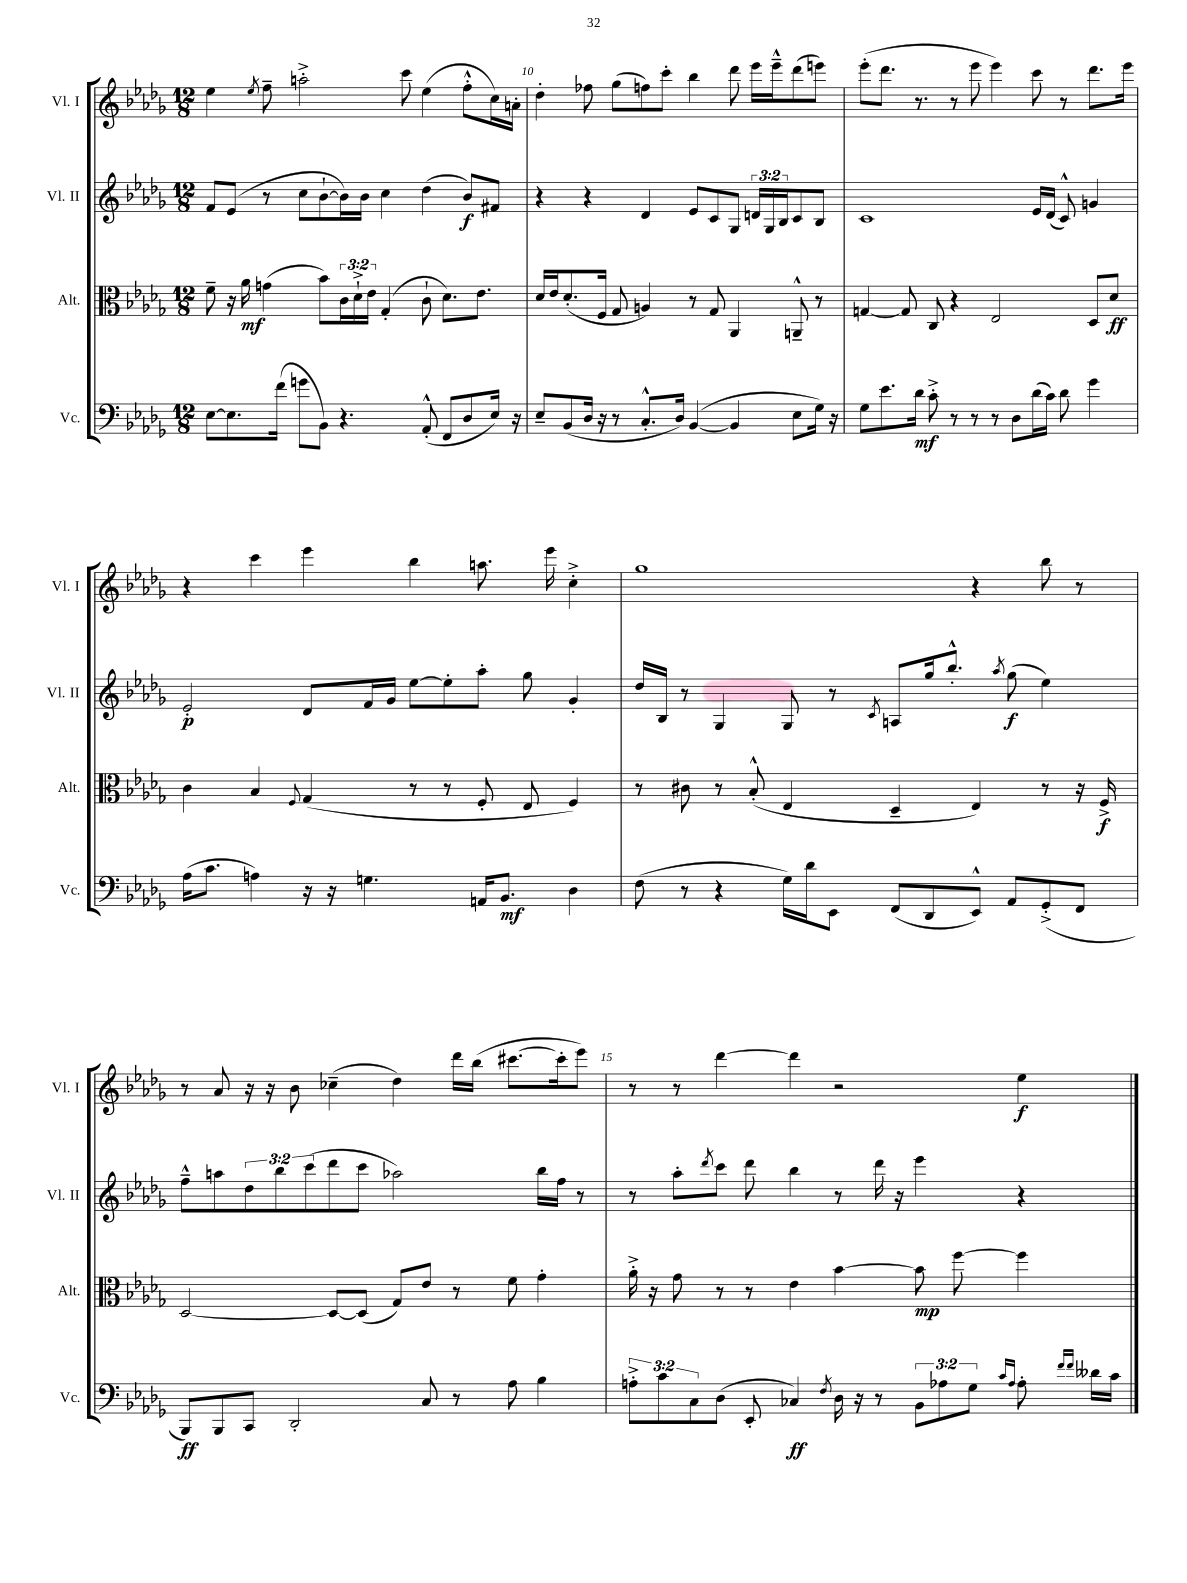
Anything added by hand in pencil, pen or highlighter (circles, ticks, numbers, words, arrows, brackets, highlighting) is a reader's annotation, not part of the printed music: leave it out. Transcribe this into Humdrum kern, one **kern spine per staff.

**kern	**kern	**kern	**kern
*staff4	*staff3	*staff2	*staff1
*clefF4	*clefC3	*clefG2	*clefG2
*k[b-e-a-d-g-]	*k[b-e-a-d-g-]	*k[b-e-a-d-g-]	*k[b-e-a-d-g-]
*M12/8	*M12/8	*M12/8	*M12/8
[8E-	8f~	8f	4ee-
8.E-]	16r	(8e-	.
.	16a-	.	.
.	.	.	8qee-
.	(4g	8r	8ff~
(16f	.	.	.
8g	.	8cc	2aa'^
8BB-)	8b-)	[8b-`	.
4.r	24c	16b-])	.
.	24d-`^	.	.
.	.	16b-	.
.	24e-	.	.
.	(4G-'	4cc	.
.	.	.	8ccc
(8AA-'^^	8c`	(4dd-	(4ee-
8FF	8.d-)	.	.
8D-	.	8b-)	8ff'^^
.	8.e-	.	.
16E-)	.	8f#	16cc)
16r	.	.	16a'
=	=	=	=
8E-~	16d-	4r	4dd-'
.	16e-	.	.
(8BB-	(8.d-'	.	.
16D-	.	4r	8ff-
16r	16F	.	.
8r	8G-	.	(8gg-
8.C'^^	4A)	4d-	8ff)
.	.	.	8ccc'
16D-)	.	.	.
([4BB-	8r	8e-	4bb-
.	8G-	8c	.
4BB-]	4AA-	8G-	8ddd-
.	.	24d	16eee-
.	.	24G-	.
.	.	.	16eee-~^^
.	.	24B-	.
8E-	8AA~^^	8c	(8ddd-
16G-)	8r	8B-	8eee)
16r	.	.	.
=	=	=	=
8G-	[4G	1c	(8eee-'
8.e-	.	.	8.ddd-
.	8G]	.	.
16d-	.	.	8.r
8c'^	8C	.	.
8r	4r	.	8r
8r	.	.	8eee-
8r	2E-	.	4eee-)
8D-	.	.	.
(16d-	.	16e-	8ccc
16c)	.	(16d-	.
8d-	.	8c^^)	8r
4g-	8D-	4g	8.ddd-
.	8d-	.	.
.	.	.	16eee-
=	=	=	=
(16A-	4c	2e-'	4r
8.c	.	.	.
4A)	4B-	.	4ccc
.	8qqF	.	.
16r	(4G-	8d-	4eee-
16r	.	.	.
4.G	.	16f	.
.	.	16g-	.
.	8r	[8ee-	4bb-
.	8r	8ee-']	.
16AA	8F'	8aa-'	8.aa
8.BB-	.	.	.
.	8E-	8gg-	.
.	.	.	16eee-
4D-	4F)	4g-'	4cc'^
=	=	=	=
(8F	8r	16dd-	1gg-
.	.	16B-	.
8r	8c#	8r	.
4r	8r	4G-	.
.	(8B-'^^	.	.
16G-)	4E-	8G-	.
16d-	.	.	.
8EE-	.	8r	.
.	.	8qc	.
(8FF	4D-~	8A	.
8DD-	.	16gg-	.
.	.	8.bb-'^^	.
8EE-^^)	4E-)	.	4r
.	.	8qaa-	.
8AA-	.	(8gg-	.
(8GG-'^	8r	4ee-)	8bb-
8FF	16r	.	8r
.	16F^	.	.
=	=	=	=
8BBB-)	[2D-	8ff~^^	8r
8BBB-	.	8aa	8a-
8CC	.	12dd-	16r
.	.	.	16r
.	.	12bb-	.
2DD-'	.	.	8b-
.	.	(12ccc	.
.	8D-_	8ddd-	(4cc-~
.	(8D-]	8ccc	.
.	8G-)	2aa-)	4dd-)
8C	8e-	.	.
8r	8r	.	16ddd-
.	.	.	(16bb-
8A-	8f	.	[8.ccc#
4B-	4g-'	16bb-	.
.	.	16ff	16ccc#']
.	.	8r	8eee-)
=	=	=	=
12A'^	16a-'^	8r	8r
.	16r	.	.
12c	.	.	.
.	8g-	8aa-'	8r
12C	.	.	.
.	.	8qddd-	.
(8D-	8r	8ccc	[4ddd-
8EE-'	8r	8ddd-	.
4C-)	4e-	4bb-	4ddd-]
8qF	.	.	.
16D-	[4b-	8r	2r
16r	.	.	.
8r	.	16ddd-	.
.	.	16r	.
12BB-	8b-]	4eee-	.
12A-	.	.	.
.	[8ff	.	.
12G-	.	.	.
16qqc	.	.	.
16qqA-	.	.	.
8A-'	4ff]	4r	4ee-
16qqf	.	.	.
16qqf	.	.	.
16d--	.	.	.
16c	.	.	.
==	==	==	==
*-	*-	*-	*-
